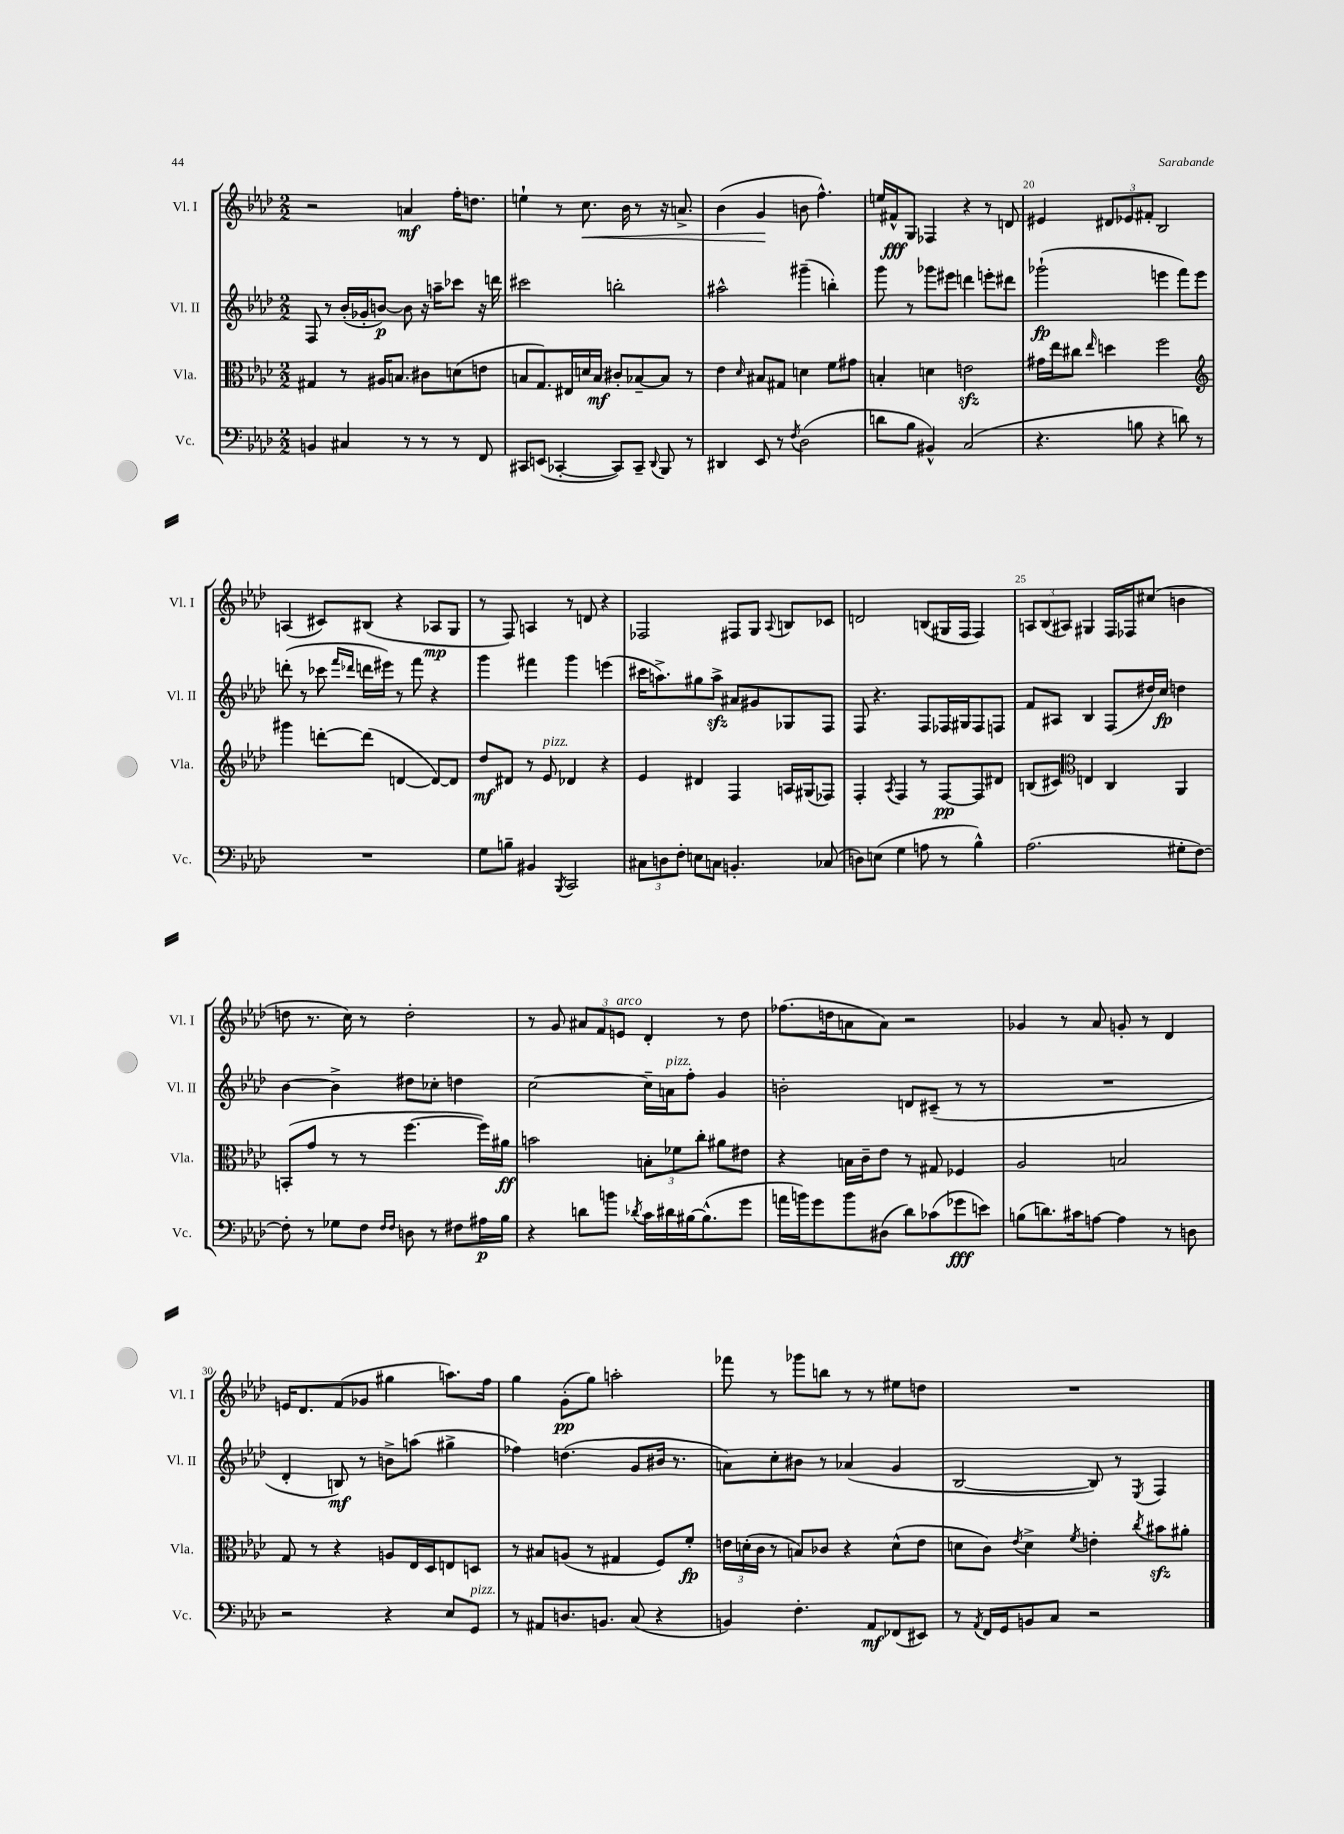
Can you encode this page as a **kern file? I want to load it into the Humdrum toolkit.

**kern	**kern	**kern	**kern
*staff4	*staff3	*staff2	*staff1
*clefF4	*clefC3	*clefG2	*clefG2
*k[b-e-a-d-]	*k[b-e-a-d-]	*k[b-e-a-d-]	*k[b-e-a-d-]
*M2/2	*M2/2	*M2/2	*M2/2
4BB/	4G#/	8F/	2r
.	.	8r	.
4C#/	8r	(16b-'/LL	.
.	.	16g-'/J	.
.	16A#/LK	[8b/J)	.
.	8.B/J	.	.
8r	.	8b\]	4a/
8r	8c#\L	16r	.
.	.	16aa~\LK	.
8r	(8d\	8ccc-\J	16ff'\LK
.	.	.	8.dd\J
8FF/	8e\J	16r	.
.	.	16ddd\	.
=	=	=	=
8CC#/L	8B/L	2ccc#\	4ee`\
(8EE/J	8.G/)	.	.
[4CC-'/	.	.	8r
.	16E#/L	.	.
.	16d/	.	8.cc\
.	16B/JJ	.	.
8CC-/]L)	8c#'/L	2bb'\	.
.	.	.	16b-\
8CC-~/J	[8B-~/	.	8r
8qqDD-/	.	.	.
8BBB-/	8B-/]J	.	16r
.	.	.	8.a^/
8r	8r	.	.
=	=	=	=
4DD#/	4e-\	2aa#^^\	(4b-\
.	16qqd-/	.	.
8EE-/	8B#/L	.	4g/
8r	8G#/J	.	.
8qF/	.	.	.
(2D-\	4d\	(4ggg#~\	8b\
.	.	.	4.ff^^\)
.	8f\L	4bb'\)	.
.	8g#\J	.	.
=	=	=	=
8d\L	4B'/	8ggg\	16ee/LL
.	.	.	16f#^^/J
8B-\J	.	8r	8G/J
4BB#^^/)	4d\	8ggg-\L	4F-/
.	.	8eee#\J	.
(2C/	2e\	4ddd\	4r
.	.	8eee'\L	8r
.	.	8ddd#\J	8d/
=	=	=	=
4.r	16g#\LL	(2ggg-`\	4e#/
.	16ee-\J	.	.
.	8cc#\J	.	.
.	16qqee-/	.	.
.	4dd\	.	12d#/L
.	.	.	12e-/
8B\	.	.	.
.	.	.	12f#'/J
4r	2ff\	4eee\	2B-/
8d\)	.	8fff\L)	.
8r	.	8eee\J	.
=	=	=	=
*	*clefG2	*	*
1r	4ggg#\	(8ddd'\	(4A/
.	.	8r	.
.	[8ddd'\L	8ccc-\	8c#/L)
.	.	16qqfff/LL	.
.	.	16qqddd-/JJ	.
.	(8ddd\]J	16ddd\LL	(8B#/J
.	.	16eee#\JJ)	.
.	[4d/	8r	4r
.	.	8fff\	.
.	8d/_L)	4r	8A-/L
.	8d/]J	.	8G/J
=	=	=	=
8G\L	8dd-/L	4ggg\	8r
8B~\J	8d#/J	.	8F/)
4BB#/	8r	4fff#\	4A/
.	8e-/	.	.
8qBBB-/	.	.	.
2CC/	4d-/	4ggg\	8r
.	.	.	8d/
.	4r	(4eee\	4r
=	=	=	=
12C#\L	4e-/	16ccc#\LK	2F-/
.	.	8.aa^\)	.
12D\	.	.	.
12F'\J	.	.	.
8E\L	4d#/	8gg#\	.
8C\J	.	8aa^\J	.
4.BB'/	4F/	8a#/L	8F#/L
.	.	8g#/	8G/J
.	.	.	8qqA-/
.	16A/LL	8G-/	8B/L
.	(16G#/J	.	.
(8C-/	8F-/J)	8F/J	8c-/J
=	=	=	=
8D\L)	4F'/	8F/	2d/
(8E\J	.	4.r	.
.	8qA-/	.	.
4G\	4F/	.	.
8A\	8r	8F/L	(8B/L
8r	[8F/L	16F-/L	16G#/L
.	.	16G#/J	16F/JJ
4B-^^\)	8F/]	8F-/	4F/)
.	8d#/J	8F/J	.
=	=	=	=
(2.A-\	(8B/L	8f/L	12A/L
.	.	.	(12B-/
.	8c#/J)	8A#/J	.
.	.	.	12A#/J)
*	*clefC3	*	*
.	4E/	4B-/	4G#/
.	4C/	(8F/L	16F/LL
.	.	.	16F-/J
.	.	16dd#/L)	(8cc#/J
.	.	16cc/JJ	.
8G#'\L	4AA-/	4dd\	4b\
[8F\J)	.	.	.
=	=	=	=
8F'\]	(8BB'/L	[4b-\	8dd\
8r	8g/J	.	8.r
8G-\L	8r	4b-^\]	.
.	.	.	16cc\)
8F\J	8r	.	8r
16qqF/LL	.	.	.
16qqF/JJ	.	.	.
8D\	[4.ff\	8dd#\L	2dd'\
8r	.	8cc-'\J	.
8F#\L	.	4dd\	.
16A#\L	16ff\]LL)	.	.
16B-\JJ	16a#\JJ	.	.
=	=	=	=
4r	2b\	[2cc\	8r
.	.	.	8g/
8d\L	.	.	12a#/L
.	.	.	12f/
8b\J	.	.	.
.	.	.	12e/J
8qd-/	.	.	.
16c\LL	12B'\L	16cc~\]LL	4d-'/
16d#\	.	16a\J	.
.	12f-\	.	.
[16B#\J	.	8ff'\J	.
.	12cc'\J	.	.
(8.B#^^\]	.	.	.
.	8a#\L	4g/	8r
8g\J	8e#\J	.	8dd-\
=	=	=	=
16a\LL	4r	2b'\	(8.ff-\L
16b\J)	.	.	.
8g\	.	.	.
.	.	.	16dd\k
8b\	16B\LL	.	8a\
.	16c~\J	.	.
(8D#\J	8e-\J	.	8a\J)
8d-\L)	8r	8d/L	2r
(8c-\	8G#/	(8c#~/J	.
8g-\	4F-/	8r	.
8e\J)	.	8r	.
=	=	=	=
(8B\L	2A-/	1r	4g-/
8.d\)	.	.	.
.	.	.	8r
16c#\k	.	.	.
[8A\J	.	.	8a-/
4A\]	2B/	.	8g'/
.	.	.	8r
8r	.	.	4d-/
8D\	.	.	.
=	=	=	=
2r	8G/	4d-'/	16e/LK
.	.	.	8.d-/
.	8r	.	.
.	4r	8B/)	(8f/
.	.	8r	8g-/J
4r	8A/L	8b^\L	4gg#\
.	16E-/L	(8aa\J	.
.	16D-/J	.	.
8E-/L	8E/	4gg#^\	8.aa\L)
8GG/J	8D/J	.	.
.	.	.	16ff\Jk
=	=	=	=
8r	8r	4ff-\)	4gg\
8AA#/L	8B#/L	.	.
8.D/	(8A/J	(4.dd\	(8g'\L
.	8r	.	8gg\J)
8.BB/J	.	.	.
.	4G#/	.	2aa'\
(8C/	.	8g/L	.
4r	8F/L)	16b#/Jk	.
.	.	8.r	.
.	8f'/J	.	.
=	=	=	=
4BB/)	24e\LL	8a\L)	8fff-\
.	(24d'\	.	.
.	24c\JJ	.	.
.	8r	8cc'\	8r
4.F'\	8B/L)	8b#\J	8ggg-\L
.	8c-/J	8r	8bb\J
.	4r	(4a-/	8r
8AA-/L	.	.	8r
(8FF-/	(8d^^\L	4g/	8ee#\L
8EE#/J)	8e\J	.	8dd\J
=	=	=	=
8r	8d\L	[2B-/	1r
8qAA-/	.	.	.
16FF/LL	8c\J)	.	.
16GG/J	.	.	.
.	8qe-/	.	.
8BB/	4d^\	.	.
8C/J	.	.	.
.	8qf/	.	.
2r	4e'\	8B-/])	.
.	.	8r	.
.	8qcc/	8qE-/	.
.	8b#\L	4F/	.
.	8a#'\J	.	.
==	==	==	==
*-	*-	*-	*-
